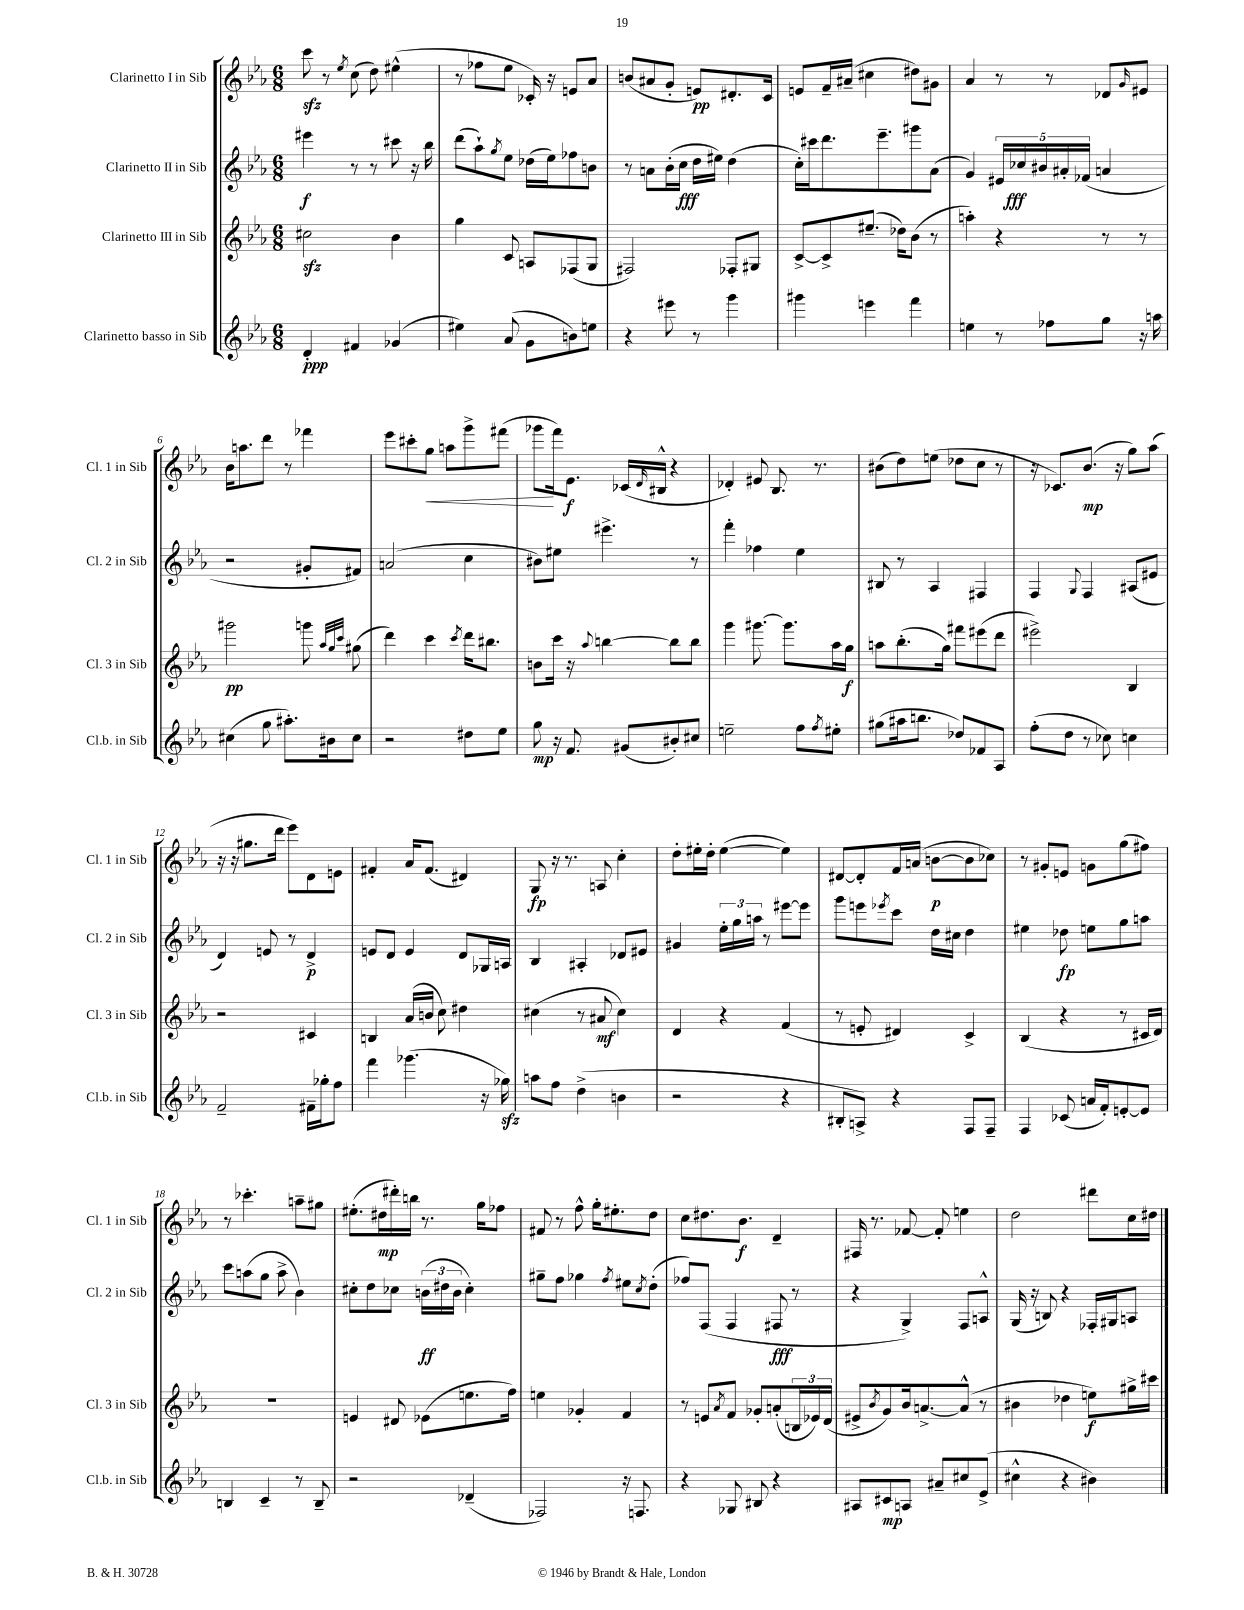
<<
\new StaffGroup <<
\new Staff = "s0" \with { instrumentName = "Clarinetto I in Sib" shortInstrumentName = "Cl. 1 in Sib" } {
    \clef treble \key ees \major \numericTimeSignature \time 6/8
    c'''8\sfz r8 \acciaccatura { ees''8 } c''8( d''8) eis''4-^( |
    r8 fes''8 ees''8 ces'16-.) r16 e'8 aes'8 |
    b'8( ais'8 g'8-. e'8\pp) dis'8.-. c'16 |
    e'8 f'16-- ais'16--( cis''4 dis''8) gis'8 |
    aes'4 r8 r8 des'8 \grace { g'16 } eis'8 |
    bes'16 a''8. d'''8 r8 fes'''4 |
    ees'''8 cis'''8-. g''8\< a''8 g'''8-> fis'''8( |
    ges'''8\! f'''16) ees'8.\f ces'16( \grace { d'16 } bis16-^ r4 |
    des'4-.) eis'8 bes8. r8. |
    bis'8( d''8) e''8( des''8 c''8 r8 |
    r16 ces'8.) bes'8.\mp( r16 g''8) aes''8( |
    r16 r16 gis''8. d'''16 ees'''8) d'8 e'8 |
    fis'4-. aes'16 fis'8.( dis'4) |
    g8\fp r16 r8. a8 c''4-. |
    d''8-. eis''16-. d''16-. eis''4~( eis''4) |
    dis'8~ dis'8-. f'16 a'16( b'8~\p b'8 ces''8) |
    r8 gis'8-. e'8 g'8 g''8( fis''8) |
    r8 ces'''4.-. a''8-- gis''8 |
    eis''8.-.( dis''16\mp dis'''16-.) b''16 r8. g''16 fes''8 |
    fis'8 r8 f''8-^ g''16-. eis''8.-. d''8 |
    c''8 dis''8. bes'8.\f d'4-- |
    fis16 r8. fes'8~ fes'8-. e''4 |
    d''2 dis'''8 c''16 dis''16 \bar "|." |
}
\new Staff = "s1" \with { instrumentName = "Clarinetto II in Sib" shortInstrumentName = "Cl. 2 in Sib" } {
    \clef treble \key ees \major \numericTimeSignature \time 6/8
    eis'''4\f r8 r8 cis'''8 r16 bes''16 |
    d'''8( aes''8-!) \acciaccatura { g''8 } ees''8 des''16( ees''16) fes''8 b'8 |
    r8 a'8 bes'16-.( c''16\fff d''16 eis''16) d''4( |
    c''16-.) cis'''16 d'''8. ees'''8.-- gis'''8 aes'8( |
    g'4) \tuplet 5/4 { eis'16 ces''16\fff bis'16 ais'16-. fes'16( } a'4 |
    r2 gis'8-. fis'8) |
    a'2( c''4 |
    bis'8) eis''8 eis'''4.-> r8 |
    f'''4-. fes''4 ees''4 |
    bis8 r8 aes4 fis4 |
    f4 \appoggiatura { g8 } f4 ais8( eis'8 |
    d'4) e'8 r8 d'4->\p |
    e'8 d'8 e'4 d'8 ges16 a16 |
    bes4 ais4-. des'8 eis'8 |
    gis'4 \tuplet 3/2 { ees''16-. g''16 a''16 } r8 eis'''8~ eis'''8 |
    g'''8 e'''8 \acciaccatura { ees'''8 } c'''8 d''16 cis''16 d''4 |
    eis''4 des''8\fp e''8 g''8 a''8 |
    c'''8 a''8( g''8 a''8-> bes'4) |
    cis''8-. d''8 ces''8 \tuplet 3/2 { b'16\ff( dis''16 b'16 } ces''4-.) |
    gis''8-- f''8 ges''4 \acciaccatura { f''8 } eis''8 \acciaccatura { c''8 } d''8-.( |
    fes''8) f8( f4 fis8\fff r8 |
    r4 g4->) f8 a8-^ |
    g16( r16 b8) r4 fes16-. gis16 a8 \bar "|." |
}
\new Staff = "s2" \with { instrumentName = "Clarinetto III in Sib" shortInstrumentName = "Cl. 3 in Sib" } {
    \clef treble \key ees \major \numericTimeSignature \time 6/8
    cis''2\sfz bes'4 |
    g''4 c'8 a8 fes8( g8 |
    fis2) fes8-. gis8 |
    c'8~-> c'8-> eis''8.--( des''16) bes'8( r8 |
    a''4-.) r4 r8 r8 |
    gis'''2\pp g'''8 \grace { aes''32 g''32 c'''32 } gis''8( |
    d'''4) c'''4 \acciaccatura { c'''8 } d'''16 bis''8. |
    b'8 c'''16 r16 \appoggiatura { aes''8 } b''4~ b''8 b''8 |
    g'''4 gis'''8.~ gis'''8. aes''16 g''16\f |
    a''8 bes''8.-.( g''16) fis'''8 eis'''8( d'''8 |
    eis'''2->) bes4 |
    r2 cis'4 |
    b4 aes'16( b'16 c''8) dis''4 |
    cis''4( r8 ais'8\mf cis''4) |
    d'4 r4 f'4( |
    r8 e'8-. dis'4) c'4-> |
    bes4( r4 r8 cis'16 d'16) |
    R2. |
    e'4 dis'8 ees'8( e''8. f''16) |
    e''4 ges'4-. f'4 |
    r8 e'8 \acciaccatura { aes'8 } f'8 ges'8-. a'8-.( \tuplet 3/2 { b16 ees'16) d'16( } |
    eis'8-> \acciaccatura { bes'8 } g'8) bes'16 a'8.~-> a'8-^( r8 |
    bis'4 des''4 e''8\f) gis''16-> cis'''16 \bar "|." |
}
\new Staff = "s3" \with { instrumentName = "Clarinetto basso in Sib" shortInstrumentName = "Cl.b. in Sib" } {
    \clef treble \key ees \major \numericTimeSignature \time 6/8
    d'4-.\ppp fis'4 ges'4( |
    eis''4) aes'8( g'8 b'8) e''8 |
    r4 eis'''8 r8 g'''4 |
    gis'''4 e'''4 f'''4 |
    e''4 r8 fes''8 g''8 r16 a''16 |
    cis''4( g''8 ais''8.-.) bis'16 cis''8 |
    r2 dis''8 ees''8 |
    g''8\mp r16 f'8. gis'8( bis'8-.) cis''8 |
    e''2-- f''8 \acciaccatura { f''8 } eis''8-. |
    gis''8( ais''16 b''8. des''8) fes'8 aes8 |
    f''8-.( d''8 r8 ces''8) c''4 |
    f'2-- fis'16-- ges''16-. f''8 |
    f'''4 ges'''4.( r16 ges''16\sfz) |
    a''8 f''8 d''4->( b'4 |
    r2 r4 |
    bis8-. a8->) r4 f8 f8-- |
    f4 ces'8( a'16 f'16-.) e'8~-. e'8 |
    b4 c'4-- r8 b8-- |
    r2 des'4--( |
    fes2) r16 f8. |
    r4 ges8 bis8 r4 |
    ais8 cis'8\mp a8 ais'8-- cis''8 ees'8->( |
    cis''4-^ r4 bis'4) \bar "|." |
}
>>
>>
